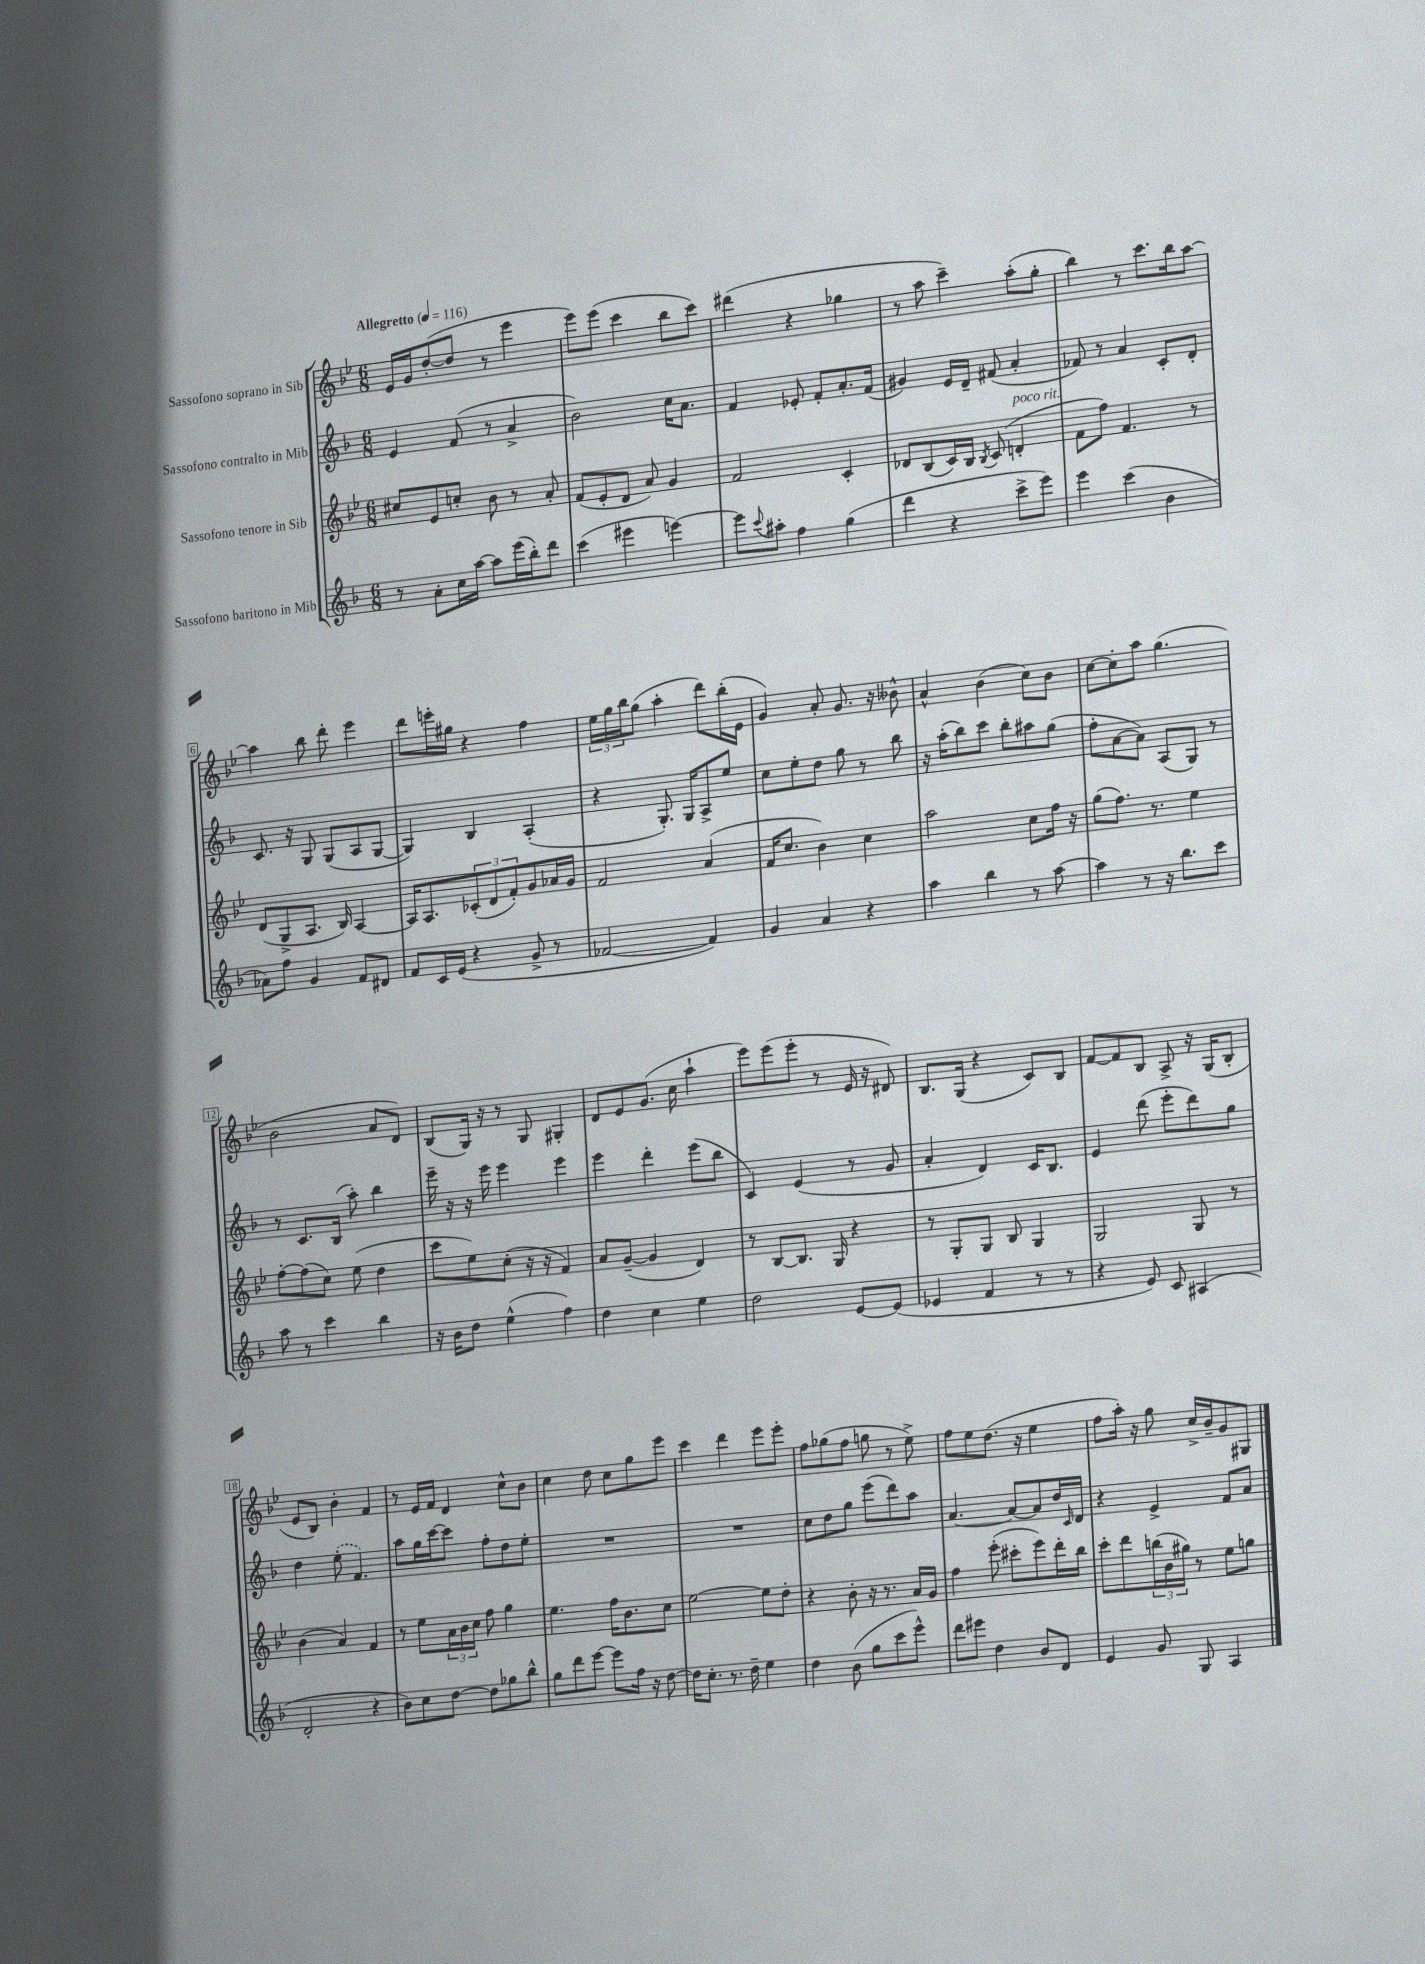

**kern	**kern	**kern	**kern
*staff4	*staff3	*staff2	*staff1
*clefG2	*clefG2	*clefG2	*clefG2
*k[b-]	*k[b-e-]	*k[b-]	*k[b-e-]
*M6/8	*M6/8	*M6/8	*M6/8
*MM116	*MM116	*MM116	*MM116
8r	8cc#	4e	16e-
.	.	.	16g
8a'	8e-	.	([8dd'
16cc	8cc'	(8f	8dd]
[16aa	.	.	.
8aa]	8b-	8r	8r
(16eee	8r	4a^	4eee-
16bb-')	.	.	.
8ddd	8a'	.	.
=	=	=	=
(4ccc	(8f	2b-)	8eee-)
.	8e-'	.	(8eee-
4eee#	8d	.	4ccc
.	8a)	.	.
[4eee)	4g	16cc	8bb-
.	.	8.a	.
.	.	.	8ccc)
=	=	=	=
8eee]	2f	4f	(4ddd#
8qqccc	.	.	.
8aa#'	.	.	.
4ff	.	8e-'	4r
.	.	8f'	.
(4gg	4c'	8.a'	4gg-
.	.	(16f	.
=	=	=	=
4ddd	8d-	4g#)	8r
.	(8B-	.	8aa
4r	16c)	16e	4ccc~)
.	16B-	16d~	.
.	8qB-	.	.
.	(8c	(8f#	.
8ccc^	4d'	4a'	(8aa'
8eee)	.	.	8gg'
=	=	=	=
4eee	8f	8f-)	4bb-)
.	8ff)	8r	.
(4ccc	4.f	4a	8r
.	.	.	8.ccc
4b-	.	8c'	.
.	.	.	16bb-
.	8r	8d'	[8aa
=	=	=	=
8a-)	(8d	8.c	4aa]
8ff	8G^	.	.
.	.	16r	.
4g	8.A	8G	8bb-
.	.	(8G	8ddd'
.	16B-)	.	.
8f	[4A	8A	4eee-
8d#	.	[8G	.
=	=	=	=
8f	16A]	4G])	8ddd
.	8.A	.	.
16c	.	.	16eee'
(16e	.	.	16gg#
4r	(12c-'	4B-	4r
.	12d	.	.
.	12f')	.	.
8g^	8g	(4A'	4ff
8r	16a-	.	.
.	16g	.	.
=	=	=	=
[2f-	2f	4r	24ee-
.	.	.	24gg
.	.	.	24bb-
.	.	.	(8gg
.	.	8.G')	4aa'
.	.	16G	.
4f-])	(4a	8A^	8ddd)
.	.	8ee	(16bb-'
.	.	.	16e-
=	=	=	=
4g	16f	8cc	4g)
.	8.cc	.	.
.	.	8ee'	.
4a	4b-)	8dd	8a'
.	.	8gg	8.g
4r	4cc	8r	.
.	.	.	16r
.	.	8bb-	8b--^^
=	=	=	=
4aa	2aa	16r	4a^^
.	.	(16aa'	.
.	.	8bb-)	.
4bb-	.	8ccc	(4b-
.	.	8bb-'	.
8r	8cc	8aa#	8cc)
[8aa	16ff	(8gg	8b-
.	16r	.	.
=	=	=	=
4aa]	(8gg	8ff'	[8cc
.	8.ff)	[8a	8cc']
8r	.	8a])	8aa
.	8.r	.	.
16r	.	(8A	(4.gg
8.bb-	.	.	.
.	4ee-	8G)	.
8ccc	.	8r	.
=	=	=	=
8aa	[8ff'	8r	2b-
8r	(8ff]	8.c	.
4ccc	8cc)	.	.
.	.	(16B-	.
.	(8ee-	8aa')	.
4bb-	4dd	4bb-	8a
.	.	.	8d)
=	=	=	=
16r	8ccc	16eee~	(8B-
16b-	.	16r	.
8dd	8ee-)	16r	16G)
.	.	16eee	16r
(4ee^^	(8cc'	4eee	8r
.	16r	.	8G
.	16r	.	.
4ff)	4f)	4eee	4G#'
=	=	=	=
4dd	8a	4eee	8d
.	([8g~	.	8e-
4cc	4g]	4ddd'	(8.g
.	.	.	16cc
4ee	4d)	(8eee	4aa`
.	.	8bb-	.
=	=	=	=
2dd	8r	4c)	8eee-)
.	[8B-	.	(8eee-
.	8.B-]	(4e	8eee-'
.	.	.	8r
.	16G	.	.
[8e	4r	8r	16e-
.	.	.	16r
(8e]	.	8g	8d#)
=	=	=	=
4e-	8r	4a'	8.B-
.	8G'	.	.
.	.	.	(16G
4f	8G	4d)	4r
.	8B-	.	.
8r	4G	16c	8c)
.	.	8.B-	.
8r	.	.	8B-
=	=	=	=
4r	2G	4e	[8f
.	.	.	8f]
8e)	.	(8ddd	8B-
8c	.	8eee'	8A^
(4A#	8G	8ddd)	16r
.	.	.	(16G
.	8r	8gg	8B-'
=	=	=	=
2d'	(4b-	4dd	8e-
.	.	.	8B-)
.	4a)	(8ee'	4b-'
.	.	4.f)	.
4r	4f	.	4f
=	=	=	=
8b-)	8r	8aa	8r
8cc	8ee-	16gg	16e-
.	.	[16ccc	16f
[8dd	24a	8ccc]	4d
.	24b-	.	.
.	24cc	.	.
8dd]	8ff	8ff'	.
8gg-	4gg	8dd	8cc^^
8bb-^^	.	8ee'	8b-
=	=	=	=
8gg	4.ee-	2.r	4cc
8ddd	.	.	.
[8eee	.	.	8dd
8eee]	16ff	.	8cc
.	8.b-	.	.
16ff	.	.	8gg
16r	.	.	.
[8dd	8cc	.	8eee-
=	=	=	=
16dd]	[2ee-	2.r	4ccc
8.cc'	.	.	.
8.r	.	.	4ddd
16dd~	.	.	.
4ee	8ee-]	.	8eee-
.	8dd'	.	8eee-'
=	=	=	=
4dd	4r	8cc	8ff
.	.	8dd	(8gg-
(8b-	8b-'	8gg	8ff
8gg	16r	(8eee	8gg
.	8.r	.	.
8ccc	.	8ddd)	8r
8eee^^)	16a	8aa	8ee-^)
.	16g	.	.
=	=	=	=
8ddd	4ff	[4.a	8ff
8eee#	.	.	8ee-
4dd	(8eee-'	.	(8.dd
.	8ccc#'	8a_	.
.	.	.	16r
8b-	8eee-)	8a]	4ee-
8d	16ddd'	16dd	.
.	.	16qqc	.
.	16bb-	16d	.
=	=	=	=
4e	8ccc'	4r	8ff
.	8ddd	.	16aa')
.	.	.	16r
8g	(24bb	4e^	8gg
.	24b-	.	.
.	24gg#)	.	.
8G	8r	.	16cc^
.	.	.	16b-~
4A	8ee-	8f	8g
.	8gg	8a	8G#
==	==	==	==
*-	*-	*-	*-
